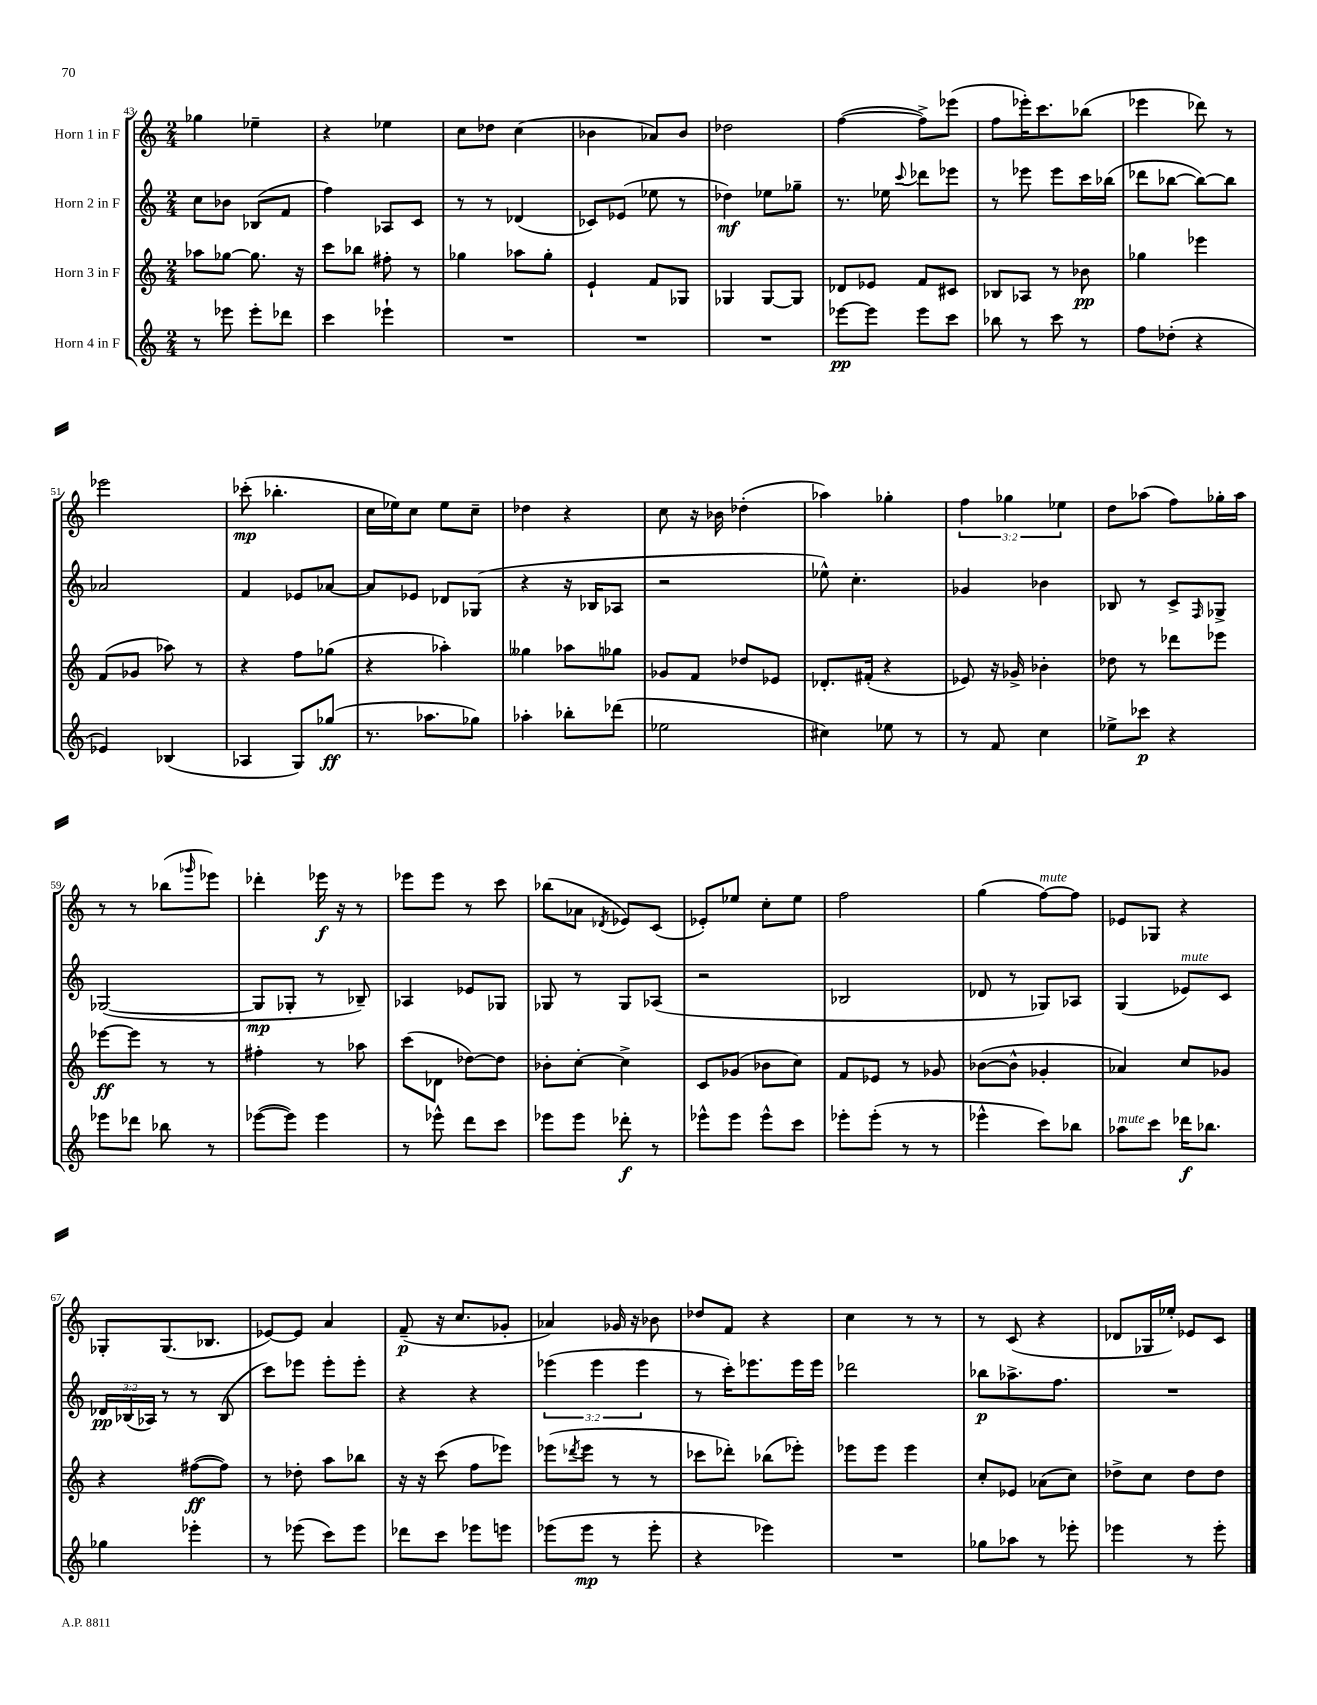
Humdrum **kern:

**kern	**kern	**kern	**kern
*staff4	*staff3	*staff2	*staff1
*clefG2	*clefG2	*clefG2	*clefG2
*k[]	*k[]	*k[]	*k[]
*M2/4	*M2/4	*M2/4	*M2/4
8r	8aa-\L	8cc\L	4gg-\
8eee-\	[8gg-\J	8b-\J	.
8eee-'\L	8.gg-\]	(8B-/L	4ee-~\
8ddd-\J	.	8f/J	.
.	16r	.	.
=	=	=	=
4ccc\	8ccc\L	4ff\)	4r
.	8bb-\J	.	.
4eee-`\	8ff#'\	8A-/L	4ee-\
.	8r	8c/J	.
=	=	=	=
2r	4gg-\	8r	8cc\L
.	.	8r	8dd-\J
.	8aa-\L	(4d-/	(4cc\
.	8gg-'\J	.	.
=	=	=	=
2r	4e`/	8c-/L)	4b-\
.	.	(8e-/J	.
.	8f/L	8ee-\	8a-/L)
.	8G-/J	8r	8b-/J
=	=	=	=
2r	4G-/	4dd-\)	2dd-\
.	[8G-/L	8ee-\L	.
.	8G-/]J	8gg-~\J	.
=	=	=	=
[8eee-\L	8d-/L	8.r	([4ff\
8eee-\]J	8e-/J	.	.
.	.	16ee-\	.
.	.	8qqccc/	.
8eee-\L	8f/L	8ddd-\L	8ff^\]L)
8ccc\J	8c#/J	8eee-\J	(8eee-\J
=	=	=	=
8bb-\	8B-/L	8r	8ff\L
8r	8A-/J	8eee-\	16eee-'\K)
.	.	.	8.ccc\
8ccc\	8r	8eee-\L	.
8r	8b-\	16ccc\L	(8bb-\J
.	.	(16bb-\JJ	.
=	=	=	=
8ff\L	4gg-\	8ddd-\L	4eee-\
(8dd-'\J	.	[8bb-\J	.
4r	4eee-\	8bb-\_L)	8ddd-\)
.	.	8bb-\]J	8r
=	=	=	=
4e-/)	(8f/L	2a-/	2eee-\
.	8g-/J	.	.
(4B-/	8aa-\)	.	.
.	8r	.	.
=	=	=	=
4A-/	4r	4f/	(8ccc-'\
.	.	.	4.bb-'\
8G/L)	8ff\L	8e-/L	.
(8gg-/J	(8gg-\J	[8a-/J	.
=	=	=	=
8.r	4r	8a-/]L	16cc\LL
.	.	.	16ee-\J)
.	.	8e-/J	8cc\J
8.aa-\L	.	.	.
.	4aa-'\)	8d-/L	8ee-\L
8gg-\J)	.	(8G-/J	8cc~\J
=	=	=	=
4aa-'\	4gg--\	4r	4dd-\
8bb-'\L	8aa-\L	16r	4r
.	.	16B-/LK	.
(8ddd-\J	8gg-\J	8A-/J	.
=	=	=	=
2ee-\	8g-/L	2r	8cc\
.	8f/J	.	16r
.	.	.	16b-\
.	8dd-/L	.	(4dd-'\
.	8e-/J	.	.
=	=	=	=
4cc#\)	8.d-'/L	8ee-^^\)	4aa-\)
.	.	4.cc'\	.
.	(16f#'/Jk	.	.
8ee-\	4r	.	4gg-'\
8r	.	.	.
=	=	=	=
8r	8e-/)	4g-/	6ff\
8f/	16r	.	.
.	.	.	6gg-\
.	16g-^/	.	.
4cc\	4b-'\	4b-\	.
.	.	.	6ee-\
=	=	=	=
8ee-^\L	8dd-\	8B-/	8dd\L
8ccc-\J	8r	8r	(8aa-\J
4r	8ddd-\L	8c^/L	8ff\L)
.	.	16qqF/	.
.	8eee-\J	8G-^/J	16gg-'\L
.	.	.	16aa-\JJ
=	=	=	=
8eee-\L	[8eee-\L	([2G-/	8r
8ddd-\J	8eee-\]J	.	8r
8bb-\	8r	.	(8bb-\L
.	.	.	16qqggg-/
8r	8r	.	8eee-\J)
=	=	=	=
([8eee-\L	4ff#'\	8G-/]L	4ddd-'\
8eee-\]J)	.	8G-'/J	.
4eee-\	8r	8r	16eee-\
.	.	.	16r
.	8aa-\	8B-~/)	8r
=	=	=	=
8r	(8ccc\L	4A-/	8eee-\L
8eee-^^\	8d-\J	.	8eee-\J
8ddd\L	[8dd-\L)	8e-/L	8r
8ccc\J	8dd-\]J	8G-/J	8ccc\
=	=	=	=
8eee-\L	8b-'\L	8G-/	(8bb-\L
8eee-\J	[8cc'\J	8r	8a-\J
.	.	.	8qd-/
8ddd-'\	4cc^\]	8G-/L	8e-/L)
8r	.	(8A-/J	(8c/J
=	=	=	=
8eee-^^\L	8c/L	2r	8e-'/L)
8eee-\J	(8g-/J	.	8ee-/J
8eee-^^\L	8b-\L	.	8cc'\L
8ccc\J	8cc\J)	.	8ee-\J
=	=	=	=
8eee-'\L	8f/L	2B-/	2ff\
(8eee-'\J	8e-/J	.	.
8r	8r	.	.
8r	8g-/	.	.
=	=	=	=
4eee-^^\	([8b-\L	8d-/	(4gg\
.	8b-^^\]J	8r	.
8ccc\L)	4g-'/	8G-/L)	[8ff\L)
8bb-\J	.	8A-/J	8ff\]J
=	=	=	=
8aa-\L	4a-/)	(4G/	8e-/L
8ccc\J	.	.	8G-/J
16ddd-\LK	8cc/L	8e-/L)	4r
8.bb-\J	.	.	.
.	8g-/J	8c/J	.
=	=	=	=
4gg-\	4r	24d-/LL	8G-'/L
.	.	(24B-/	.
.	.	24A-/JJ)	.
.	.	8r	(8.G-/
4eee-'\	([8ff#\L	8r	.
.	.	.	8.B-/J
.	8ff#\]J)	(8B-/	.
=	=	=	=
8r	8r	8ccc\L)	[8e-/L)
(8eee-\	8dd-'\	8eee-\J	8e-/]J
8ccc\L)	8aa\L	8eee-'\L	4a/
8eee-\J	8bb-\J	8eee-'\J	.
=	=	=	=
8ddd-\L	16r	4r	(8f~/
.	16r	.	.
8ccc\J	(8ccc\	.	16r
.	.	.	8.cc/L
8eee-\L	8ff\L	4r	.
8eee\J	8eee-\J)	.	8g-'/J
=	=	=	=
(8eee-\L	(8eee-\L	(6eee-\	4a-/)
.	8qddd-/	.	.
8eee-\J	8eee-\J	.	.
.	.	6eee-\	.
8r	8r	.	16g-/
.	.	.	16r
.	.	6eee-\	.
8eee-'\	8r	.	8b-\
=	=	=	=
4r	8ccc-\L	8r	8dd-/L
.	8ddd-'\J)	16ccc'\LK)	8f/J
.	.	8.eee-\	.
4eee-\)	(8bb-\L	.	4r
.	8eee-'\J)	16eee-\L	.
.	.	16eee-\JJ	.
=	=	=	=
2r	8eee-\L	2ddd-\	4cc\
.	8eee-\J	.	.
.	4eee-\	.	8r
.	.	.	8r
=	=	=	=
8gg-\L	8cc'/L	8bb-\L	8r
8aa-\J	8e-/J	8.aa-^\	(8c/
8r	(8a-\L	.	4r
.	.	8.ff\J	.
8eee-'\	8cc\J)	.	.
=	=	=	=
4eee-\	8dd-^\L	2r	8d-/L
.	8cc\J	.	16G-/L
.	.	.	16ee-'/JJ)
8r	8dd-\L	.	8e-/L
8eee-'\	8dd-\J	.	8c/J
==	==	==	==
*-	*-	*-	*-
